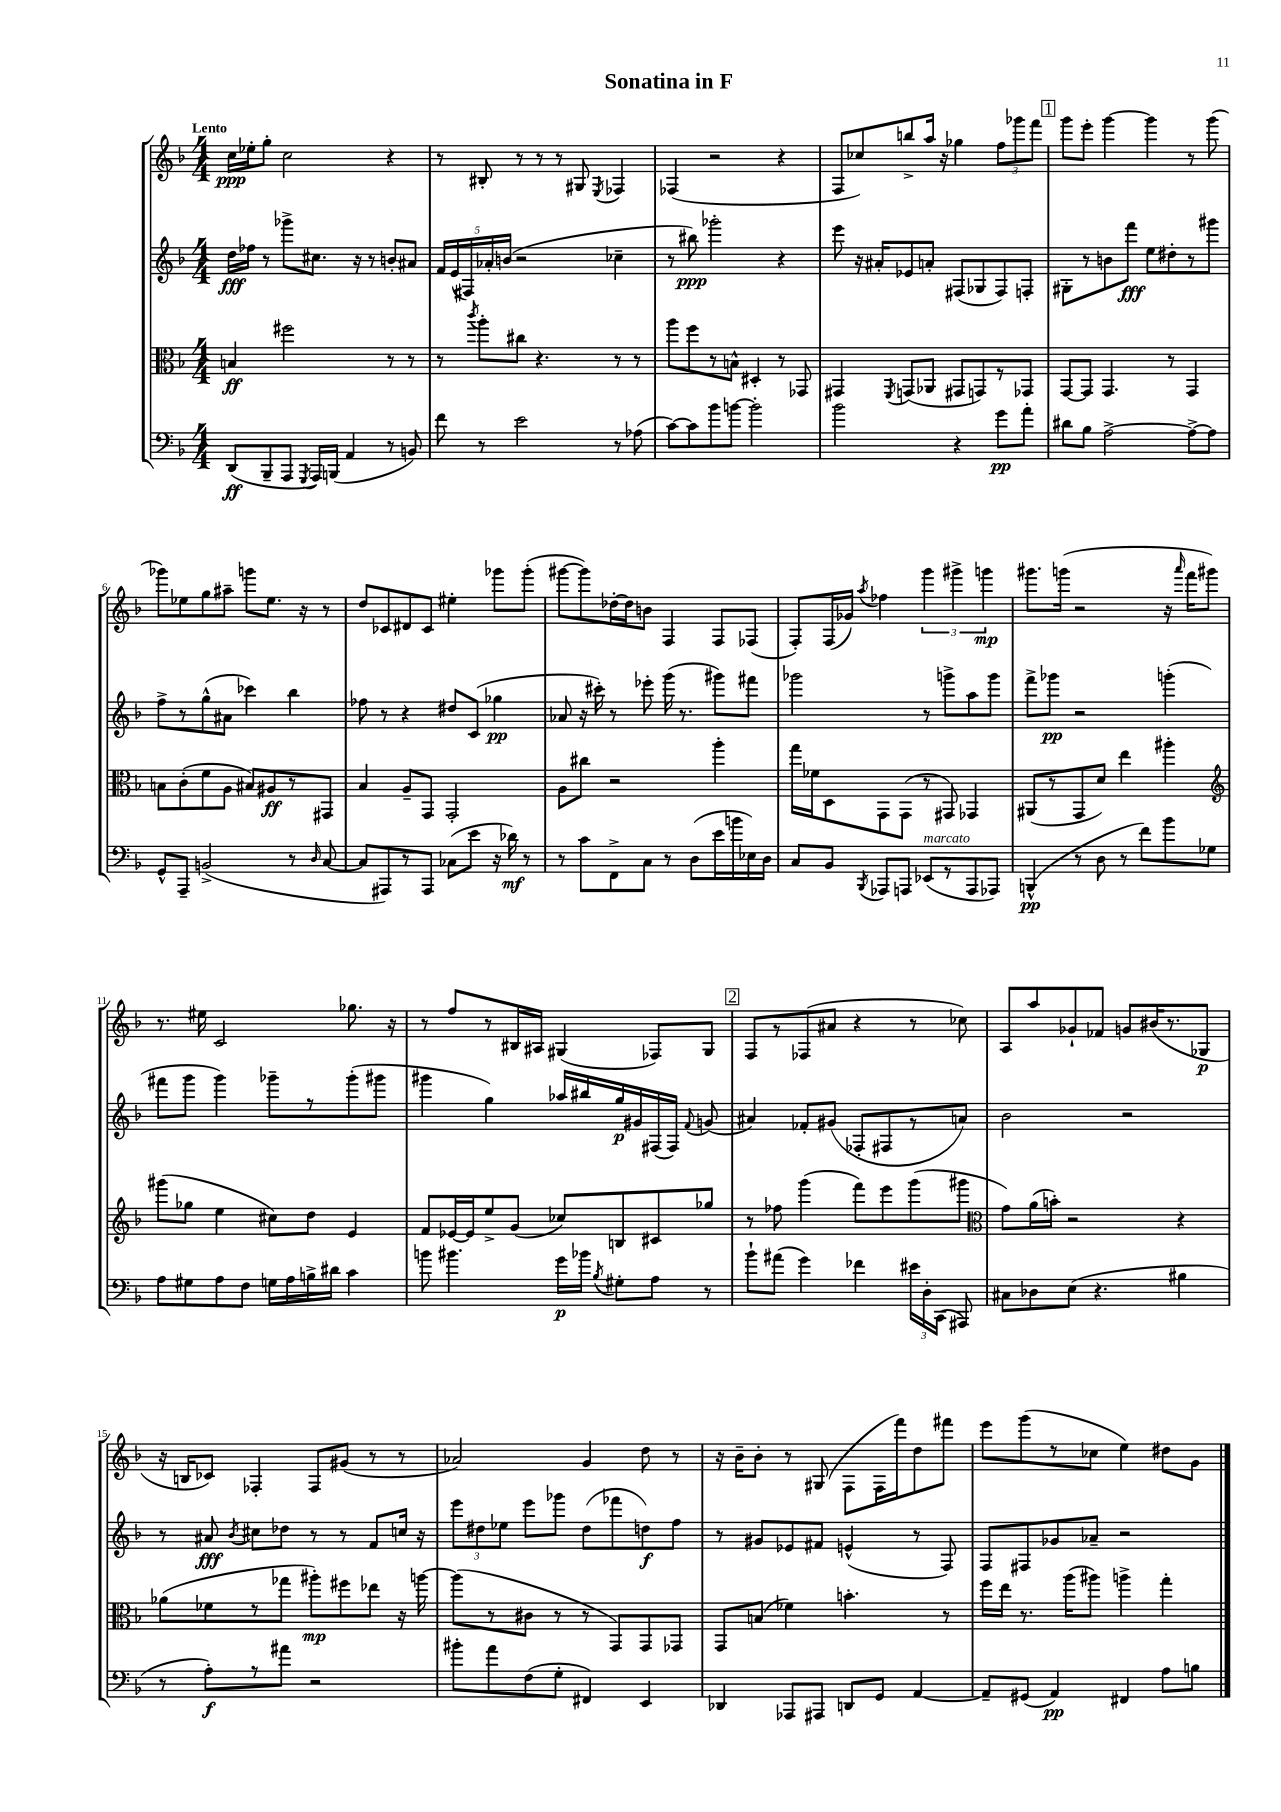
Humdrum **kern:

**kern	**kern	**kern	**kern
*staff4	*staff3	*staff2	*staff1
*clefF4	*clefC3	*clefG2	*clefG2
*k[b-]	*k[b-]	*k[b-]	*k[b-]
*M4/4	*M4/4	*M4/4	*M4/4
(8DD	4B	16dd	16cc
.	.	16ff-	16ee-'
8BBB-~	.	8r	8gg'
8AAA	2ff#	8ggg-^	2cc
8qGGG	.	.	.
16AAA)	.	8.cc#	.
(16BBB	.	.	.
4AA	.	.	.
.	.	16r	.
.	.	8r	.
8r	8r	8b'	4r
8BB)	8r	8a#	.
=	=	=	=
8f	8r	20f	8r
.	.	(20e	.
.	.	20F#)	.
.	8qccc	.	.
8r	8aa'	.	8B#'
.	.	20a-'	.
.	.	(20b	.
2e	8cc#	2r	8r
.	4.r	.	8r
.	.	.	8r
.	.	.	8G#
.	.	.	8qE
8r	8r	4cc-~	4F-
(8A-	8r	.	.
=	=	=	=
[8c)	8aa	8r	(4F-
8c]	8ff	8bb#)	.
8b-	8r	2ggg-'	2r
[8b	8B^^	.	.
2b']	4D#'	.	.
.	8r	4r	4r
.	8GG-	.	.
=	=	=	=
2b-	4GG#	8eee	8F
.	.	16r	8cc-)
.	.	16a#'	.
.	8qFF	.	.
.	(8GG	8e-	8bb^
.	8AA-	8a'	16aa
.	.	.	16r
4r	8GG#	(8F#	4gg-
.	8GG)	8G-	.
8g	8r	8F#)	12ff
.	.	.	12ggg-
8a'	8GG-	8F'	.
.	.	.	12fff
=	=	=	=
8d#	[8GG	8G#'	8ggg
8B-	8GG]	8r	8eee'
[2A^	4.GG	8b	[4ggg
.	.	8fff	.
.	.	8ee	4ggg]
.	8r	8dd#'	.
8A^_	4GG	8r	8r
8A]	.	8ggg#	(8ggg
=	=	=	=
8GG^^	8B	8ff^	8ggg-)
8AAA~	(8c'	8r	8ee-
(2BB^	8f	(8gg^^	8gg
.	8A	8a#	8aa#~
.	8B#)	4ccc-)	8ggg
.	8A#	.	8.ee-
8r	8r	4bb-	.
.	.	.	16r
16qqD	.	.	.
[8C	8GG#	.	8r
=	=	=	=
8C]	4B-	8ff-	8dd
8AAA#)	.	8r	8c-
8r	8A~	4r	8d#
8AAA#	8GG	.	8c-
(8C-	2GG'	8dd#	4ee#'
8e	.	(8c	.
16r	.	4gg-	8ggg-
16d-)	.	.	.
8r	.	.	(8ggg-'
=	=	=	=
8r	8A	8a-	[8ggg#
8c	8cc#	16r	8ggg#])
.	.	16ccc#')	.
8FF^	2r	8r	[16dd-'
.	.	.	16dd-]
8C	.	8eee-'	8b
8r	.	(16ggg	4F
.	.	8.r	.
(8D	.	.	.
16e	4aa'	8ggg#)	8F
16b	.	.	.
16E-)	.	8fff#	(8F-
16D	.	.	.
=	=	=	=
8C	16gg	2ggg-	8F')
.	16f-	.	.
8BB-	8D	.	(16F
.	.	.	16g-)
8qBBB-	.	.	8qaa
8AAA-	8GG	.	4ff-
8AAA	(8GG	.	.
(8EE-	8r	8r	6ggg
8r	8GG#)	8ggg^	.
.	.	.	6ggg#^
8AAA	4GG-	8aa	.
.	.	.	6ggg
8AAA-)	.	8ggg	.
=	=	=	=
(4BBB^^	(8AA#	8fff^	8.ggg#
.	8r	8ggg-	.
.	.	.	(16ggg
8r	8GG	2r	2r
8D	8d)	.	.
8r	4ee	.	.
8f)	.	.	.
8b-	4aa#'	(4ggg'	16r
.	.	.	16qqaaa
.	.	.	16fff
8G-	.	.	8ggg#)
=	=	=	=
*	*clefG2	*	*
8A	(8ggg#	8fff#	8.r
8G#	8gg-	8ggg	.
.	.	.	16ee#
8A	4ee	4ggg)	2c
8F	.	.	.
16G	8cc#)	8ggg-~	.
16A	.	.	.
16B^	8dd	8r	.
16d#	.	.	.
4c	4e	(8ggg-'	8.gg-
.	.	8ggg#	.
.	.	.	16r
=	=	=	=
8b	8f	4ggg#	8r
4.b#	[16e-	.	8ff
.	16e-]	.	.
.	8ee^	4gg)	8r
.	(8g	.	16B#
.	.	.	16A#
16g	8cc-)	16aa-	(4G#
16b-	.	16bb#	.
8qB-	.	.	.
8G#'	8B	16gg	.
.	.	16g#	.
8A	8c#	(16F#	8F-)
.	.	16F#)	.
.	.	8qqf	.
8r	8gg-	(8g	8G#
=	=	=	=
8b-`	8r	4a#)	8F
(8a#	8ff-	.	8r
4g)	(4ggg	8f-'	(8F-
.	.	(8g#	8a#
4f-	8fff)	8F-'	4r
.	8eee	8F#	.
24e#	(8ggg	8r	8r
24D'	.	.	.
(24CC	.	.	.
8AAA#)	8ggg#	8a)	8cc-)
=	=	=	=
*	*clefC3	*	*
8C#	8g)	2b-	8A
8D-	(16a	.	8aa
.	16b')	.	.
(8E	2r	.	8g-`
4.r	.	.	8f-
.	.	2r	8g
.	.	.	(16b#
.	.	.	8.r
4B#	4r	.	.
.	.	.	8G-
=	=	=	=
8r	(8a-	8r	16r
.	.	.	16B
8A')	8f-	8a#	8c-)
.	.	8qb-	.
8r	8r	8cc#	4F-'
8a#	8gg-	8dd-	.
2r	8aa#')	8r	8F-
.	8ff#	8r	(8g#
.	8ee-	8f	8r
.	16r	16cc	8r
.	[16aa	16r	.
=	=	=	=
8b#'	(8aa]	12eee	2a-)
.	.	12dd#	.
8a	8r	.	.
.	.	12ee-	.
(8F	8c#	8eee	.
8G'	8r	8ggg-	.
4FF#)	8r	(8dd#	4g
.	8GG)	8fff-	.
4EE	8GG	8dd)	8dd
.	8GG-	8ff	8r
=	=	=	=
4DD-	8GG	8r	16r
.	.	.	16b-~
.	(8B	8g#	8b-'
8AAA-	4f-)	8e-	8r
8AAA#	.	8f#	(8G#
8DD	4.b'	(4e^^	8F
8GG	.	.	16F
.	.	.	16fff)
[4AA	.	8r	8dd
.	8r	8F)	8fff#
=	=	=	=
8AA~]	16ff	8F	8eee
.	16ee	.	.
(8GG#	8.r	8F#	(8ggg
4AA)	.	8g-	8r
.	(16aa	.	.
.	8aa#)	8a-~	8cc-
4FF#	4aa^	2r	4ee)
8A	4gg'	.	8dd#
8B	.	.	8g
==	==	==	==
*-	*-	*-	*-
